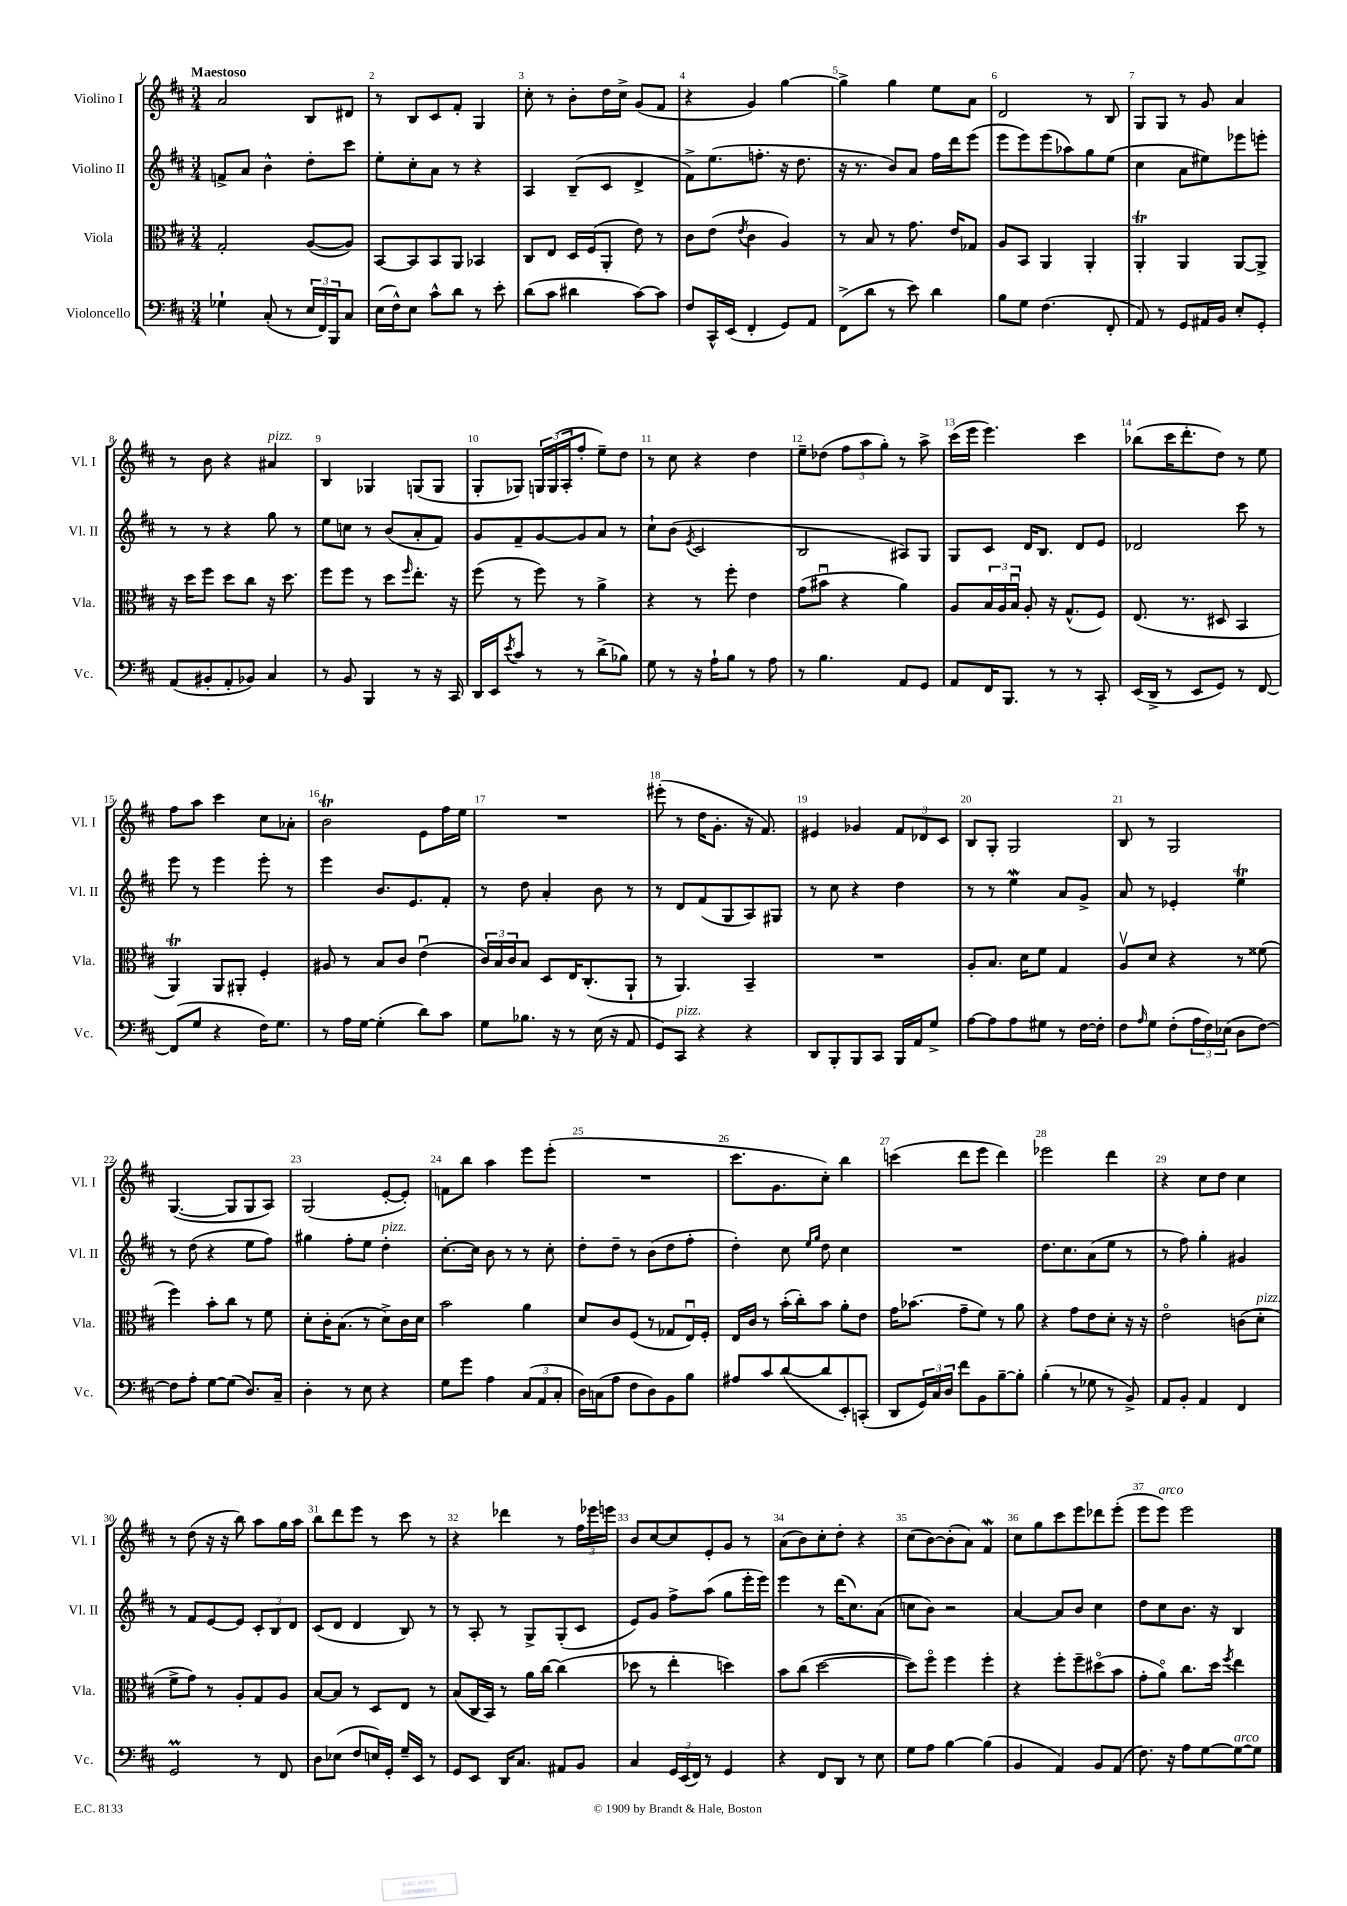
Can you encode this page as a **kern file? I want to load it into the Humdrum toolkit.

**kern	**kern	**kern	**kern
*staff4	*staff3	*staff2	*staff1
*clefF4	*clefC3	*clefG2	*clefG2
*k[f#c#]	*k[f#c#]	*k[f#c#]	*k[f#c#]
*M3/4	*M3/4	*M3/4	*M3/4
4G-`	2G'	8f^	2a
.	.	8a	.
(8C#'	.	4b^^	.
8r	.	.	.
24E	([8A	8dd'	8B
24FF#)	.	.	.
24BBB	.	.	.
8C#	8A])	8ccc#	8d#
=	=	=	=
(16E	[8BB	8ee'	8r
16F#^^)	.	.	.
8E	8BB]	8cc#'	8B
8c#^^	8BB	8a	8c#
8d	8AA	8r	8f#'
8r	4BB-	4r	4G
8e'	.	.	.
=	=	=	=
(8d	8C#	4A	8cc#'
8c#	8E	.	8r
4d#	16D	(8B~	8b'
.	(16F#	.	.
.	8AA'	8c#	16dd
.	.	.	16cc#^
[8c#)	8e)	4d^	(8g
8c#]	8r	.	8f#
=	=	=	=
8F#	8c#	8f#^)	4r
16CC#^^	(8e	(8.ee	.
(16EE	.	.	.
.	8qe	.	.
4FF#'	4c#	.	4g)
.	.	8.ff'	.
8GG)	4A)	16r	[4gg
.	.	8.dd	.
8AA	.	.	.
=	=	=	=
(8FF#^	8r	16r	4gg^]
.	.	8.r	.
8d	8B	.	.
8r	8r	8b)	4gg
8e)	8.g	8a	.
4d	.	16ff#	8ee
.	16e	16ddd	.
.	8G-	(8eee	8a
=	=	=	=
8B	8A	8eee	2d
8G	8BB	8eee)	.
(4.F#	4AA	(8eee	.
.	.	8aa-)	.
.	4AA'	8gg	8r
8FF#'	.	(8ee	8B
=	=	=	=
8AA)	4AA'	4cc#	8G
8r	.	.	8G
8GG	4AA	8a	8r
16AA#	.	8ee#)	8g
16BB	.	.	.
8E'	[8AA	8eee-	4a
8GG'	8AA^]	8eee'	.
=	=	=	=
(8AA	16r	8r	8r
.	16dd	.	.
8BB#'	8ff#	8r	8b
8AA'	8dd	4r	4r
8BB-)	8cc#	.	.
4C#	16r	8gg	4a#
.	8.dd	.	.
.	.	8r	.
=	=	=	=
8r	8ff#	8ee	4B
8BB	8ff#	8cc	.
4BBB	8r	8r	4G-
.	8dd	(8b	.
.	16qqff#	.	.
8r	8.ee'	8a'	(8G
16r	.	8f#)	8G
16CC#	16r	.	.
=	=	=	=
16DD	(8ff#	8g	8G'
16EE	.	.	.
8qe	.	.	.
8c#	8r	8f#~	8G-)
8r	8ff#)	[8g	24G
.	.	.	(24G
.	.	.	24A'
8r	8r	8g]	8ff#'
(8d^	4a^	8a	8ee~)
8B-)	.	8r	8dd
=	=	=	=
8G	4r	8cc#`	8r
8r	.	(8b	8cc#
.	.	8qe	.
16r	8r	2c#	4r
16A`	.	.	.
8B	8ff#'	.	.
8r	4e	.	4dd
8A	.	.	.
=	=	=	=
8r	(8g	2B	8ee~
4.B	8b#u	.	(8dd-
.	4r	.	12ff#
.	.	.	12aa
.	.	.	12gg')
8AA	4a)	8A#)	8r
8GG	.	8G	8aa^
=	=	=	=
8AA	8A	8G	(16ccc#
.	.	.	16eee
16FF#	24B	8c#	4.eee)
.	24A	.	.
8.BBB	.	.	.
.	24Bu	.	.
.	8A'	16d	.
.	.	8.B	.
8r	16r	.	.
.	(8.G^^	.	.
8r	.	8d	4ccc#
8CC#'	8F#)	8e	.
=	=	=	=
(16EE	(8.E	2d-	(8bb-
16DD^	.	.	.
8r	.	.	16ccc#
.	8.r	.	8.ddd'
8EE	.	.	.
8GG)	8D#	.	8dd)
8r	4BB	8ccc#	8r
[8FF#	.	8r	8ee
=	=	=	=
(8FF#]	4AA)	8eee	8ff#
8G	.	8r	8aa
4r	8AA	4eee	4ccc#
.	8AA#'	.	.
16F#)	4F#'	8eee'	8cc#
8.G	.	.	.
.	.	8r	8a-'
=	=	=	=
8r	8A#	4eee	2b
16A	8r	.	.
[16G	.	.	.
(4G']	8B	8.b	.
.	8c#	.	.
.	.	8.e	.
8d)	(4eu	.	8e
8c#	.	8f#'	16ff#
.	.	.	16ee
=	=	=	=
8G	24c#)	8r	2.r
.	24B	.	.
.	24c#	.	.
8.B-	8B	8dd	.
.	8D	4a'	.
16r	.	.	.
8r	16E	.	.
.	(8.C#'	.	.
(16E	.	8b	.
16r	.	.	.
8AA	8AA`	8r	.
=	=	=	=
8GG)	8r	8r	(8eee#'
8CC#	4.AA)	8d	8r
4r	.	(8f#	16dd
.	.	.	8.g'
.	.	8G	.
4r	4BB~	8A)	16r
.	.	.	8.f#)
.	.	8G#	.
=	=	=	=
8DD	2.r	8r	4e#
8BBB'	.	8cc#	.
8BBB	.	4r	4g-
8CC#	.	.	.
16BBB	.	4dd	12f#
16AA	.	.	.
.	.	.	12d-
8G^	.	.	.
.	.	.	12c#
=	=	=	=
[8A	8A'	8r	8B
8A]	8.B	8r	8G'
8A	.	4ee	2G
.	16d	.	.
8G#	8f#	.	.
8r	4G	8a	.
[16F#	.	8g^	.
16F#']	.	.	.
=	=	=	=
8F#	8Av	8a	8B
16qqA	.	.	.
8G	8d	8r	8r
(8F#'	4r	4e-'	2G
24A	.	.	.
24F#)	.	.	.
(24E-	.	.	.
8D	8r	4ee	.
[8F#)	(8f##	.	.
=	=	=	=
8F#]	4ff#)	8r	([4.G
8A'	.	(8dd	.
[8G	8b'	4r	.
(8G]	8cc#	.	8G]
8.D)	8r	8ee	8G
.	8f#	8ff#)	8A)
16C#~	.	.	.
=	=	=	=
4D'	8d'	4gg#	(2G
.	16c#'	.	.
.	(8.B	.	.
8r	.	8ff#'	.
8E	8r	8ee	.
4r	8d^)	4dd'	[8e'
.	16c#	.	8e'])
.	16d	.	.
=	=	=	=
8G	2b	[8.cc#'	8f
8g	.	.	8bb
.	.	16cc#]	.
4A	.	8b	4aa
.	.	8r	.
(12C#	4a	8r	8eee
12AA	.	.	.
.	.	8cc#'	(8eee'
12C#'	.	.	.
=	=	=	=
16D)	8d	8dd'	2.r
(16C	.	.	.
8A	8c#	8dd~	.
8F#	(8F#	8r	.
8D)	8r	(8b	.
8BB	8G-	8dd	.
8B	16Eu)	8ff#'	.
.	16F#'	.	.
=	=	=	=
8A#	16E	4dd')	8.ccc#
.	16c#	.	.
8c#	8r	.	.
.	.	.	8.g
([8d	(16b'	8cc#	.
.	16cc#')	.	.
.	.	16qqee	.
.	.	16qqgg	.
8d]	8b	8dd	8cc#')
8EE')	8a'	4cc#	4bb
(8CC'	8e	.	.
=	=	=	=
8DD	16g	2.r	(4ccc
.	(8.b-	.	.
24GG)	.	.	.
24C#	.	.	.
24D	.	.	.
8f#	8g~	.	8ddd
8BB	8f#)	.	8eee
[8B~	8r	.	4ddd)
8B']	8a	.	.
=	=	=	=
(4B'	4r	8.dd	2eee-
.	.	8.cc#	.
8r	8g	.	.
8G-	8e	(8a	.
8r	8d'	8ee	4ddd
8BB^)	16r	8r	.
.	16r	.	.
=	=	=	=
8AA	2eo	8r	4r
8BB'	.	8ff#)	.
4AA	.	4gg'	8cc#
.	.	.	8dd
4FF#	(8c	4g#	4cc#
.	8d'	.	.
=	=	=	=
2GG	8f#^	8r	8r
.	8g)	8f#	(8dd
.	8r	[8e	16r
.	.	.	16r
.	8A'	8e]	8bb)
8r	8G	12c#'	8aa
.	.	12B	.
8FF#	8A	.	16gg
.	.	12d	.
.	.	.	16aa
=	=	=	=
8D	[8B	(8c#	8bb
(8E-	8B]	8d	8ddd
8F#	8r	4d	8eee
16E)	8D	.	8r
16GG'	.	.	.
16G~	8E	8B)	8ccc#
16EE	.	.	.
8r	8r	8r	8r
=	=	=	=
8GG	(8B	8r	4r
8EE	16C#	8A'	.
.	16BB)	.	.
16DD	8r	8r	4ddd-
8.C#	.	.	.
.	16a	8G^	.
.	[16cc#	.	.
8AA#	(4cc#]	(8G'	8r
8BB	.	8c#	24ff#
.	.	.	24eee-
.	.	.	24eee
=	=	=	=
4C#	8dd-	8e)	8b
.	8r	8g	[8cc#
24GG	4ee'	8ff#^	8cc#]
(24EE	.	.	.
24FF#)	.	.	.
8r	.	(8aa	8e'
4GG	4dd)	8gg	8g
.	.	16eee'	8r
.	.	16eee)	.
=	=	=	=
4r	8b	4eee	(8a
.	(8cc#	.	8b)
8FF#	[2dd	8r	8cc#'
8DD	.	(16ddd	8dd'
.	.	8.cc#)	.
8r	.	.	4r
8E	.	(8a	.
=	=	=	=
8G	8dd])	8cc	(8cc#
8A	8ff#o	8b)	[8b)
[4B	4ff#	2r	(8b']
.	.	.	8a)
(4B]	4ff#'	.	4f#
=	=	=	=
4BB	4r	[4a	8cc#
.	.	.	8gg
4AA)	8ff#'	8a]	8ccc#
.	8ff#~	8b	8eee
8BB	(8dd#o	4cc#	8ddd-
(8AA	8b	.	(8eee'
=	=	=	=
8.F#)	8g'	8dd	8eee
.	8ao)	8cc#	8eee)
16r	.	.	.
8A	8.cc#	8.b	2eee
[8G	.	.	.
.	16dd	16r	.
.	8qff#	.	.
8G_	4ee	4B	.
8G]	.	.	.
==	==	==	==
*-	*-	*-	*-
